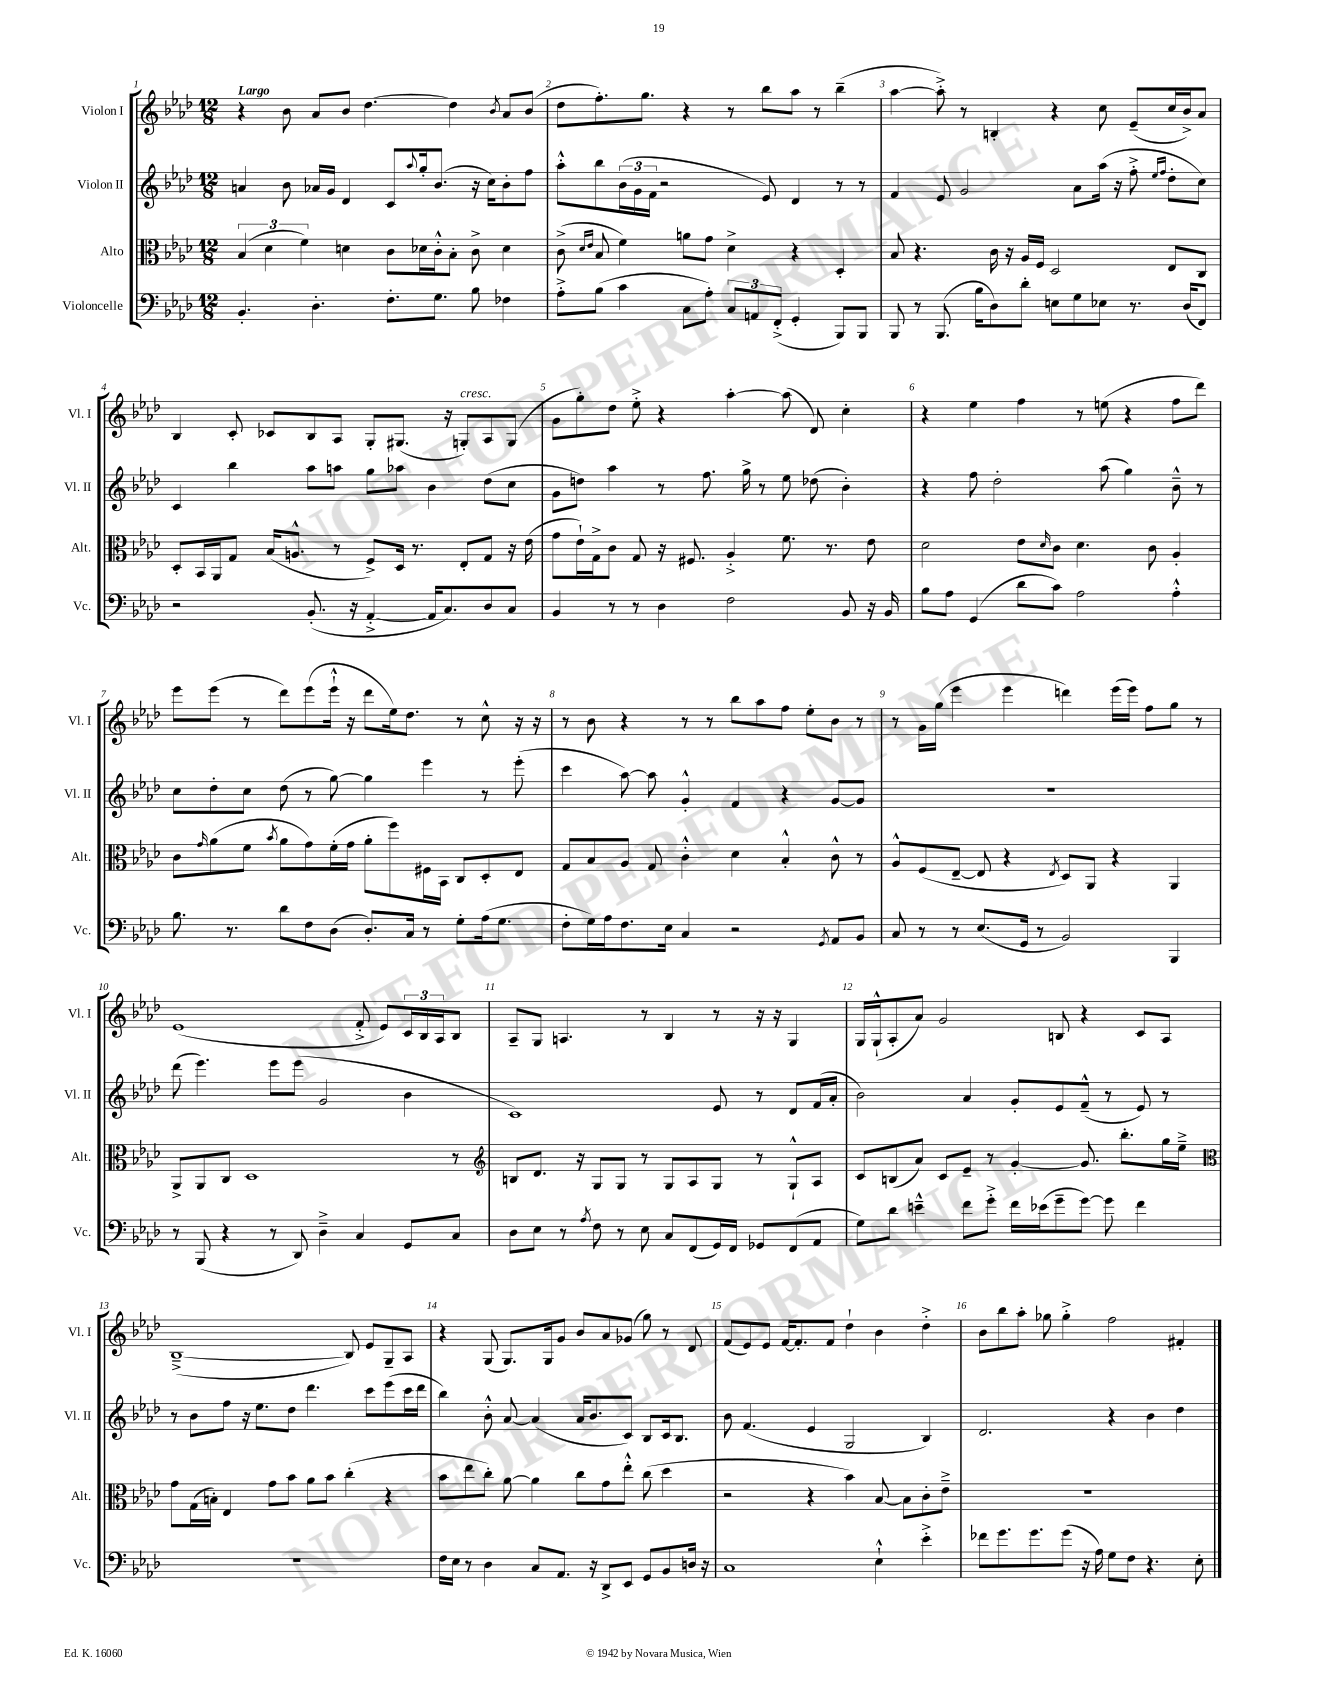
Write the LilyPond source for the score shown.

<<
\new StaffGroup <<
\new Staff = "s0" \with { instrumentName = "Violon I" shortInstrumentName = "Vl. I" } {
    \clef treble \key aes \major \numericTimeSignature \time 12/8 \tempo "Largo"
    r4 bes'8 aes'8 bes'8 des''4.~ des''4 \acciaccatura { bes'8 } aes'8 bes'8( |
    des''8 f''8.-.) g''8. r4 r8 bes''8 aes''8 r8 bes''4--( |
    aes''4~ aes''8-.->) r8 b4-. r4 c''8 ees'8--( c''16 bes'16->) aes'8 |
    bes4 c'8-. ces'8 bes8 aes8 g8-. gis8.( r16 g8-.^\markup { \italic "cresc." }) aes8 g8( |
    g'8 g''8-.) des''8 ees''8-.-> r4 aes''4~-. aes''8( des'8) c''4-. |
    r4 ees''4 f''4 r8 e''8( r4 f''8 des'''8) |
    ees'''8 ees'''8( r8 des'''8) ees'''8( ees'''16-!-^ r16 des'''8 ees''16) des''8. r8 c''8-^ r16 r16 |
    r8 bes'8 r4 r8 r8 bes''8 aes''8 f''8 ees''8-. bes'8 r8 |
    r8 g'16 g''16( ees'''4 ees'''4 d'''4) ees'''16( ees'''16) f''8 g''8 r8 |
    ees'1( f'8-.-> ees'8) \tuplet 3/2 { c'16 bes16 aes16 } bes8 |
    aes8-- g8 a4. r8 bes4 r8 r16 r16 g4 |
    g16 g16-!-^( aes8-. aes'8) g'2 b8 r4 c'8 aes8 |
    bes1~--->( bes8) ees'8 g8-- aes8 |
    r4 g8( g8.) g16 g'8 bes'8 aes'8 ges'8( g''8) r8 des'8 |
    f'8( ees'8) ees'8 f'16~ f'8.-. f'8 des''4-! bes'4 des''4-.-> |
    bes'8 bes''8 aes''8-. ges''8 ges''4-.-> f''2 fis'4-. \bar "|." |
}
\new Staff = "s1" \with { instrumentName = "Violon II" shortInstrumentName = "Vl. II" } {
    \clef treble \key aes \major \numericTimeSignature \time 12/8
    a'4 bes'8 aes'16 g'16 des'4 c'8 \appoggiatura { aes''8 } g''16-. bes'8.( r16 c''16) bes'8-. f''8 |
    aes''8-.-^ bes''8 \tuplet 3/2 { bes'16( g'16 f'16 } r2 ees'8) des'4 r8 r8 |
    f'4 ees'8 g'2 aes'8 aes''16( r16 f''8-.-> \grace { ees''16 f''16 } des''8-. c''8) |
    c'4 bes''4 aes''8 a''8 g''8 aes''8 bes'4 des''8( c''8 |
    g'8 d''8) aes''4 r8 f''8. g''16-> r8 ees''8 des''8( bes'4-.) |
    r4 f''8 des''2-. aes''8( g''4) bes'8---^ r8 |
    c''8 des''8-. c''8 des''8( r8 g''8~) g''4 ees'''4 r8 ees'''8-.( |
    c'''4 aes''8~) aes''8 g'4-.-^ f'4 r4 g'8~ g'8 |
    R1. |
    des'''8( ees'''4.) ees'''8 ees'''8( g'2 bes'4 |
    c'1) ees'8 r8 des'8 f'16( aes'16-. |
    bes'2) aes'4 g'8-. ees'8 f'8---^( r8 ees'8) r8 |
    r8 bes'8 f''8 r16 ees''8. des''8 des'''4. c'''8 ees'''8( c'''16 des'''16 |
    bes''4) bes'8-.-^ aes'8~ aes'4( aes'16 bes'8. c'8) bes8 c'16 bes8. |
    bes'8 f'4.( ees'4 g2 bes4) |
    des'2. r4 bes'4 des''4 \bar "|." |
}
\new Staff = "s2" \with { instrumentName = "Alto" shortInstrumentName = "Alt." } {
    \clef alto \key aes \major \numericTimeSignature \time 12/8
    \tuplet 3/2 { bes4( des'4 f'4) } d'4 c'8 des'16 c'16-.-^ bes8-. c'8-> des'4 |
    c'8->( \grace { des'16 ees'16 } bes8 f'4) a'8 g'8 des'4-> r4 des4-. |
    bes8 r4. c'16 r16 aes16 f16 des2 ees8 c8 |
    des8-. bes,16 aes,16 g8 bes16( a8.-^ r8 f8->) des16 r8. ees8-. g8 r16 ees'16( |
    g'8 ees'16-!) g16-> c'8 g8 r16 fis8. aes4-.-> f'8. r8. ees'8 |
    des'2 ees'8 \grace { des'16 } c'8 des'4. c'8 aes4-. |
    c'8 \grace { g'16 } aes'8( f'8 \acciaccatura { bes'8 } aes'8 g'8) f'16-.( g'16 aes'8-. f''8) fis16 bes,16 c8 des8-. ees8 |
    g8 bes8 aes8 g8 c'4-.-^ des'4 bes4-.-^ c'8-^ r8 |
    aes8-^ f8( ees8~-- ees8 r4 \acciaccatura { ees8 } des8) aes,8 r4 aes,4 |
    aes,8-> aes,8 c8 des1 r8 |
    \clef treble b8 des'8. r16 g8 g8 r8 g8 aes8 g8 r8 g8-!-^ aes8 |
    c'8 b8( aes'8) c'8 ees'8-- r8 g'4~-. g'8. bes''8.-. g''16 ees''16---> |
    \clef alto g'8 g16( b16-.) ees4 g'8 bes'8 aes'8 bes'8 c''4-.( r4 |
    bes'8 ees''8 c''8-.) aes'8~ aes'4 c''8 g'8 ees''8-.-^ c''8( des''4 |
    r2 r4 bes'4) bes8~ bes8 c'8-. ees'8---> |
    R1. \bar "|." |
}
\new Staff = "s3" \with { instrumentName = "Violoncelle" shortInstrumentName = "Vc." } {
    \clef bass \key aes \major \numericTimeSignature \time 12/8
    bes,4.-. des4.-. f8.-. g8. bes8 fes4 |
    aes8-.-> bes8( c'4 c8 aes8-.) \tuplet 3/2 { c8 a,8 f,8-.->( } g,4-. bes,,8) bes,,8 |
    bes,,8 r8 bes,,8.( bes16 des8) des'8-. e8 g8 ees8 r8. des16( f,8) |
    r2 bes,8.-.( r16 aes,4~-.-> aes,16 c8.) des8 c8 |
    bes,4 r8 r8 des4 f2 bes,8 r16 bes,16 |
    bes8 aes8 g,4( des'8 c'8) aes2 aes4-.-^ |
    bes8. r8. des'8 f8 des8( des8.-.) c16 r8 g8-. aes16( g8. |
    f8-. g16) aes16 f8. ees16 c4 r2 \acciaccatura { g,8 } aes,8 bes,8 |
    c8 r8 r8 ees8.( g,16 r8 bes,2) bes,,4 |
    r8 bes,,8( r4 r8 des,8) des4---> c4 g,8 c8 |
    des8 ees8 r8 \acciaccatura { aes8 } f8 r8 ees8 c8 f,8( g,16) f,16 ges,8 f,8( aes,8 |
    g8) des'8 e'4---^ f'8 g'8-.-> f'16 ees'16( g'8-- g'8~) g'8 f'4 |
    R1. |
    f16 ees16 r8 des4 c8 aes,8. r16 des,8-> ees,8 g,8 bes,8 d16 r16 |
    c1 ees4-!-^ ees'4-.-> |
    fes'8 g'8. g'8. g'8( r16 aes16) g8 f8 r4. ees8-. \bar "|." |
}
>>
>>
\layout { \context { \Score \override BarNumber.break-visibility = ##(#f #t #t) barNumberVisibility = #all-bar-numbers-visible } }
